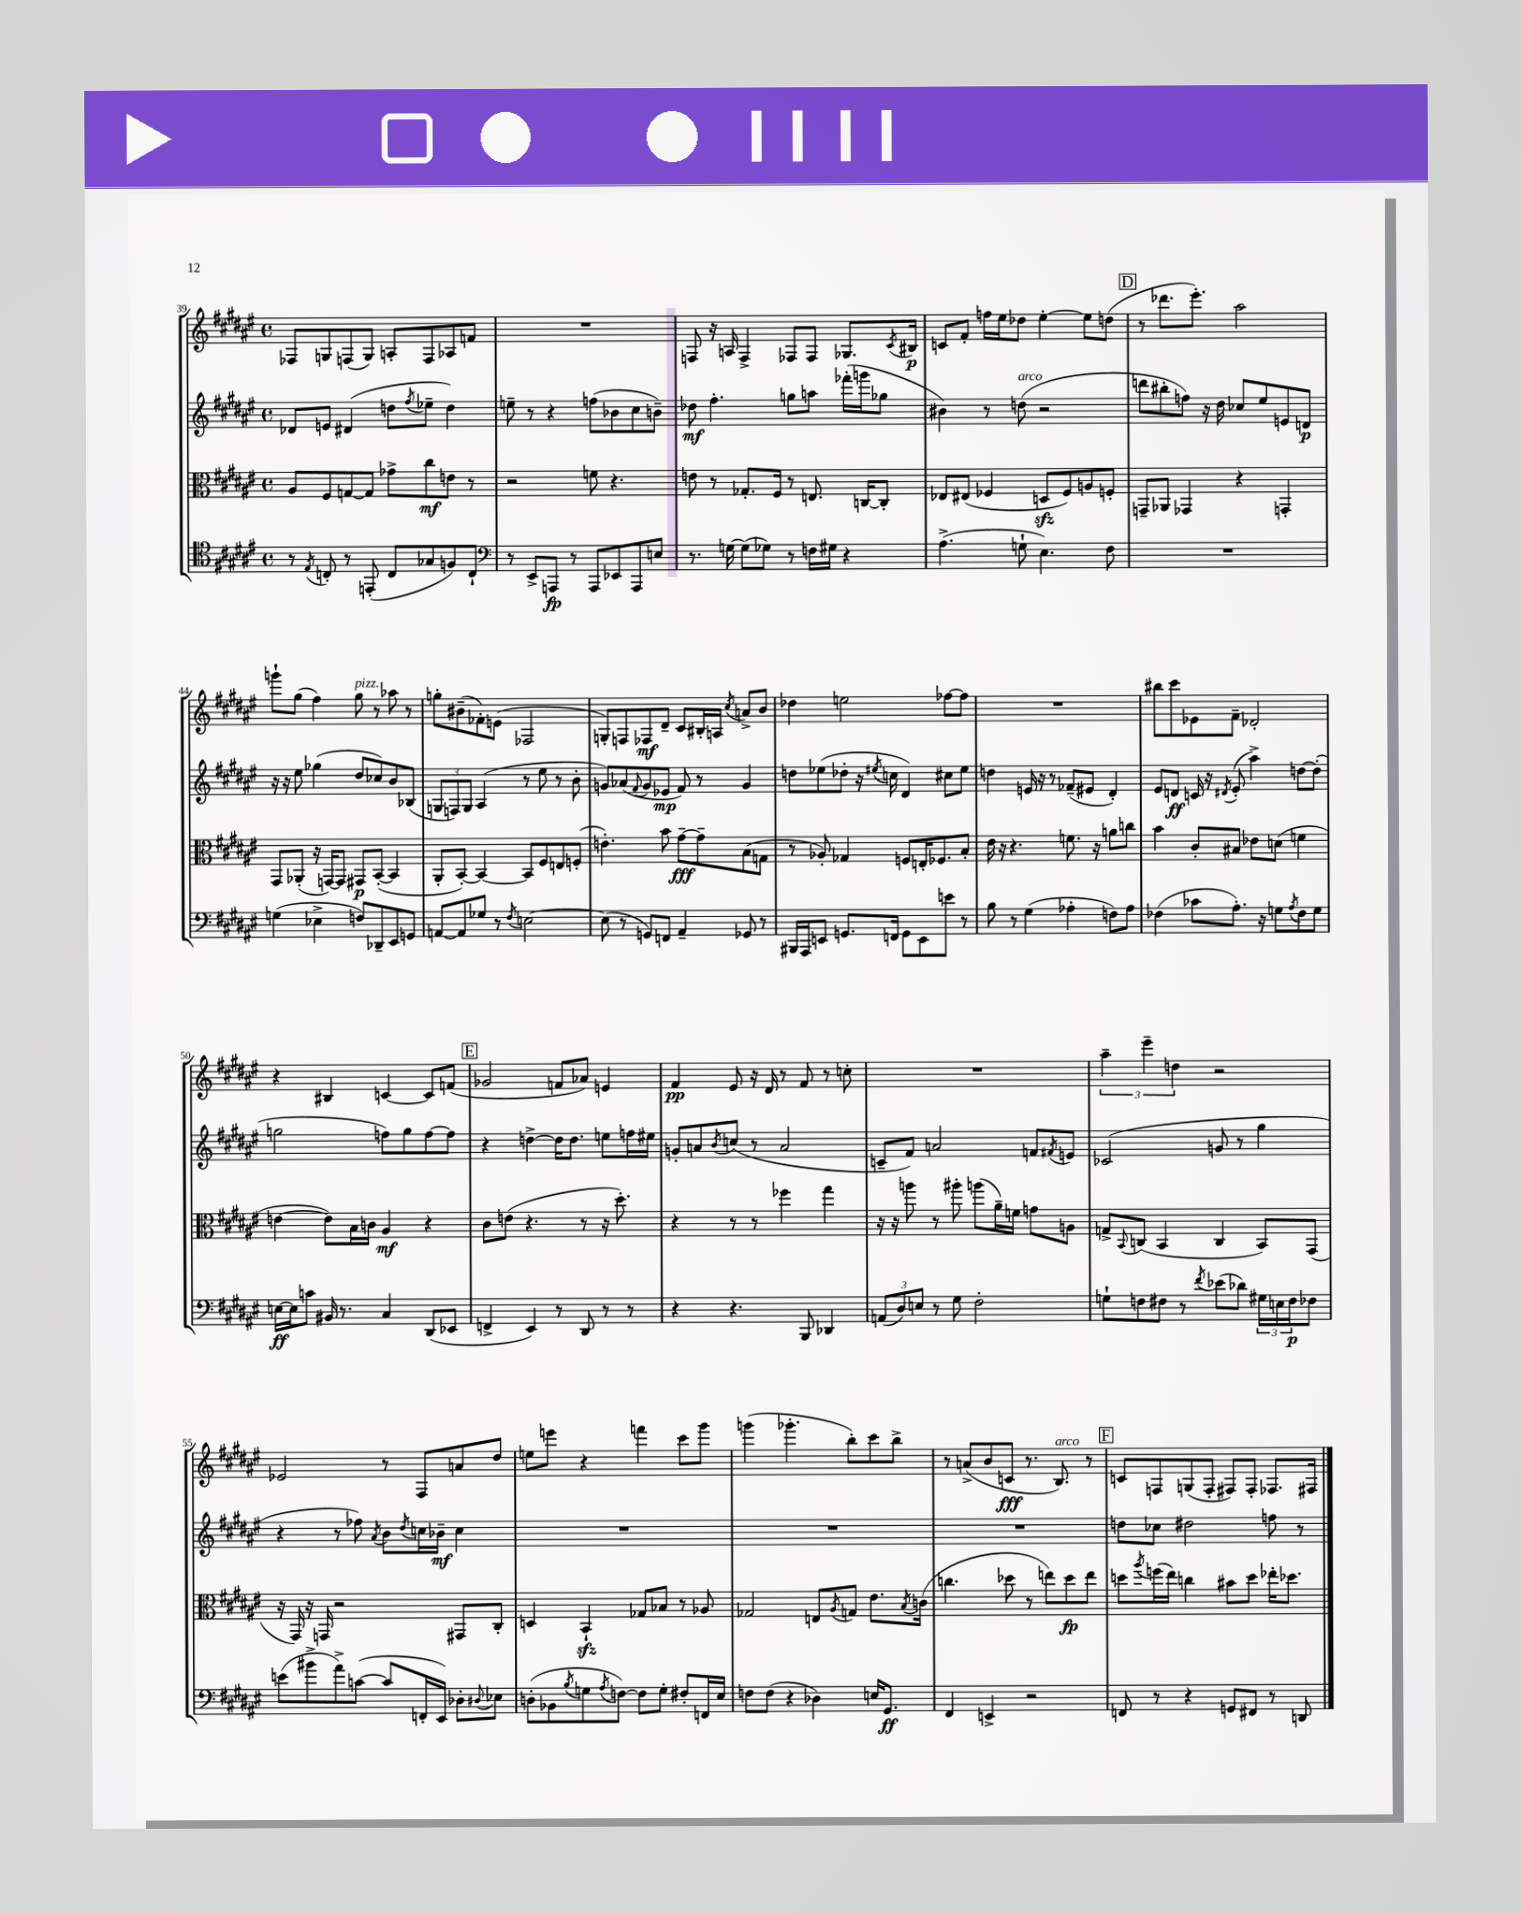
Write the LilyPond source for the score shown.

<<
\new StaffGroup <<
\new Staff = "s0" {
    \clef treble \key fis \major \defaultTimeSignature \time 4/4
    fes8 g8 f8( g8) a8-. f8 aes8 f'8 |
    R1 |
    f8 r16 a16 f4-> fes8 fes8 ges8. \acciaccatura { cis'8 } bis16\p |
    c'8 fis'8-. f''16 eis''16 des''8 eis''4~-. eis''8 d''8( |
    \mark \markup { \box "D" } r8 des'''8. eis'''8.-.) ais''2 |
    g'''8-! gis''8( fis''4) gis''8^\markup { \italic "pizz." } r8 aes''8 r8 |
    g''8-. bis'8--( fes'8-.) e'8( fes2 |
    g8-.) f8 fes8\mf dis'8-- cis'8 bis16-. a16 \acciaccatura { cis''8 } a'8-> b'8 |
    des''4 e''2 fes''8~ fes''8 |
    R1 |
    bis''8 cis'''8 ees'8 fis'8-- des'2-. |
    r4 bis4 c'4~ c'8 f'8( |
    \mark \markup { \box "E" } ges'2 f'8 aes'8) e'4 |
    fis'4\pp eis'8 r16 dis'16 r8 fis'8 r8 c''8-. |
    R1 |
    \tuplet 3/2 { ais''4-- eis'''4-- d''4 } r2 |
    ees'2 r8 fis8 a'8 dis''8 |
    e''8 e'''8 r4 f'''4 cis'''8 gis'''8 |
    g'''4( ges'''4.-. b''8-.) cis'''8 b''8-> |
    r8 a'8->( b'8 c'8\fff r8. b8.^\markup { \italic "arco" }) r8 |
    \mark \markup { \box "F" } c'8 f8 g8( f8-. fis8) fis8-. fes8. fis16 \bar "|." |
}
\new Staff = "s1" {
    \clef treble \key fis \major \defaultTimeSignature \time 4/4
    des'8 e'8 dis'4( d''8 \acciaccatura { fis''8 } ees''8-- d''4) |
    e''8-- r8 r4 f''8( bes'8 cis''8 b'8--) |
    des''8\mf fis''4.-. g''8 a''8 fes'''16-.( g'''16 ges''8 |
    bis'4) r8 d''8^\markup { \italic "arco" }( r2 |
    \mark \markup { \box "D" } d'''8 bis''8-. f''8) r16 dis''16 ces''8 eis''8 e'8 d'8\p |
    r16 r16 eis''8 ges''4( dis''8 ces''8) b'8 bes8( |
    \tuplet 3/2 { g8 f8) g8 } ais4( r8 eis''8 r8 b'8-. |
    g'8) aes'8( \appoggiatura { fis'8 } g'8 ees'8\mp fis'8) r8 g'4 |
    d''8 ees''8( des''8-. r16 \acciaccatura { eis''8 } c''16 dis'4) cis''8 eis''8 |
    d''4 e'16 r16 r8 fes'8--( eis'8 dis'4-.) |
    eis'8 d'8\ff c'16 r16 \acciaccatura { dis'8 } eis'8-.( ais''4->) d''8~ d''8-.( |
    g''2 f''8) g''8 f''8~ f''8 |
    \mark \markup { \box "E" } r4 d''4~-> d''16 d''8. e''8 f''16 eis''16 |
    g'8-. a'8 \acciaccatura { b'8 } c''8( r8 a'2 |
    c'8-- fis'8) a'2 f'8 \acciaccatura { fis'8 } e'8 |
    ces'2( g'8 r8 gis''4 |
    r4 r8 fes''8) \acciaccatura { ais'8 } b'8 \acciaccatura { dis''8 } c''16 bes'16--\mf c''4 |
    R1 |
    R1 |
    R1 |
    \mark \markup { \box "F" } d''8 ces''8 dis''2 f''8 r8 \bar "|." |
}
\new Staff = "s2" {
    \clef alto \key fis \major \defaultTimeSignature \time 4/4
    ais8 fis8 g8~ g8 ges'8-> cis''8\mf e'8 r8 |
    r2 f'8 r4. |
    e'8 r8 ges8.-. fis16 r8 e8. c16~ c8-. |
    ees8 eis8( fes4 d8\sfz fes8) a8 f8-. |
    \mark \markup { \box "D" } g,8-- aes,8 ges,4 r4 g,4-. |
    gis,8 aes,8-.( r16 g,16~) g,8 gis,8\p b,8~-.( b,4 |
    ais,8-. b,8~-.) b,4~ b,8 fis8 e8 f8-.( |
    e'4.-.) b'8 gis'8~--\fff gis'8-- b8( g8 |
    r8 aes8-.) ges4 f8 e16-. fes8. b8-. |
    eis'16 r16 r4. f'8. r16 a'8 c''8 |
    b'4 cis'8-. bis8 ees'8 d'8( f'4 |
    e'4~ e'8) b16 c'16 ais4\mf r4 |
    \mark \markup { \box "E" } cis'8 e'8( r4. r8 r16 dis''8.-.) |
    r4 r8 r8 fes''4 gis''4 |
    r16 r16 a''8 r8 ais''8-. a''8( ais'16--) f'16 g'8 a8 |
    g8-> \appoggiatura { b,8 } c8( b,4 c4 b,8) gis,8( |
    r16 gis,16) r16 g,16 r2 gis,8 cis8-. |
    d4 b,4-!\sfz ges8 bes8 r8 aes8 |
    ges2 e8 \acciaccatura { ais8 } g8 eis'8. \acciaccatura { b8 } c'16( |
    c''4. des''8 r8 e''8) des''8\fp e''8 |
    \mark \markup { \box "F" } d''8 \acciaccatura { ais''8 } f''16( eis''16) c''4 bis'8 d''8 ees''16-. des''8. \bar "|." |
}
\new Staff = "s3" {
    \clef tenor \key fis \major \defaultTimeSignature \time 4/4
    r8 \acciaccatura { eis8 } c8-. r8 e,8-.( c8 ges8 f8) c8-! |
    \clef bass r8 eis,8-> a,,8\fp r8 a,,8 ees,8 a,,8 e8 |
    r8. g16~ g8( ges8) r8 f16 gis16 r4 |
    ais4.->( g8-! eis4.) fis8 |
    \mark \markup { \box "D" } R1 |
    g4( ees4-> f8) des,8-- eis,8 g,8 |
    a,8~ a,8 ges8 r8 \acciaccatura { fis8 } e2~ |
    e8( r8 g,8) f,8 ais,4-- ges,8 r8 |
    bis,,16 ais,,16 e,8 g,8. f,16 g,8 e,8 e'8 r8 |
    b8 r8 gis4( aes4-. f8) aes8 |
    fes4( ces'8 ais8.-.) r16 g8 \acciaccatura { ais8 } fes8 g8 |
    e16~\ff e16 c'8 bis,16 r8. cis4 dis,8( ees,8 |
    \mark \markup { \box "E" } f,4-> eis,4) r8 dis,8 r8 r8 |
    r4 r4. b,,8 des,4 |
    \tuplet 3/2 { a,8( dis8) e8 } r8 gis8 fis2-. |
    g8-! f8 fis8 r8 \acciaccatura { fis'8 } ees'8( des'8) \tuplet 3/2 { gis16 e16 fis16\p } fes8 |
    e'8( bis'8-> ais'8->) c'8~( c'8 f,16-. eis,16) des8-. \appoggiatura { dis8 } ees8 |
    d8-.( bes,8 \acciaccatura { b8 } g8 \acciaccatura { ais8 } f8~) f8 g8-. fis8-. f,16 eis16 |
    f8 f8( r4 des4) e16 gis,8.\ff |
    fis,4 e,4-> r2 |
    \mark \markup { \box "F" } f,8 r8 r4 g,8 fis,8 r8 d,8 \bar "|." |
}
>>
>>
\layout { \context { \Score currentBarNumber = #39 } }
